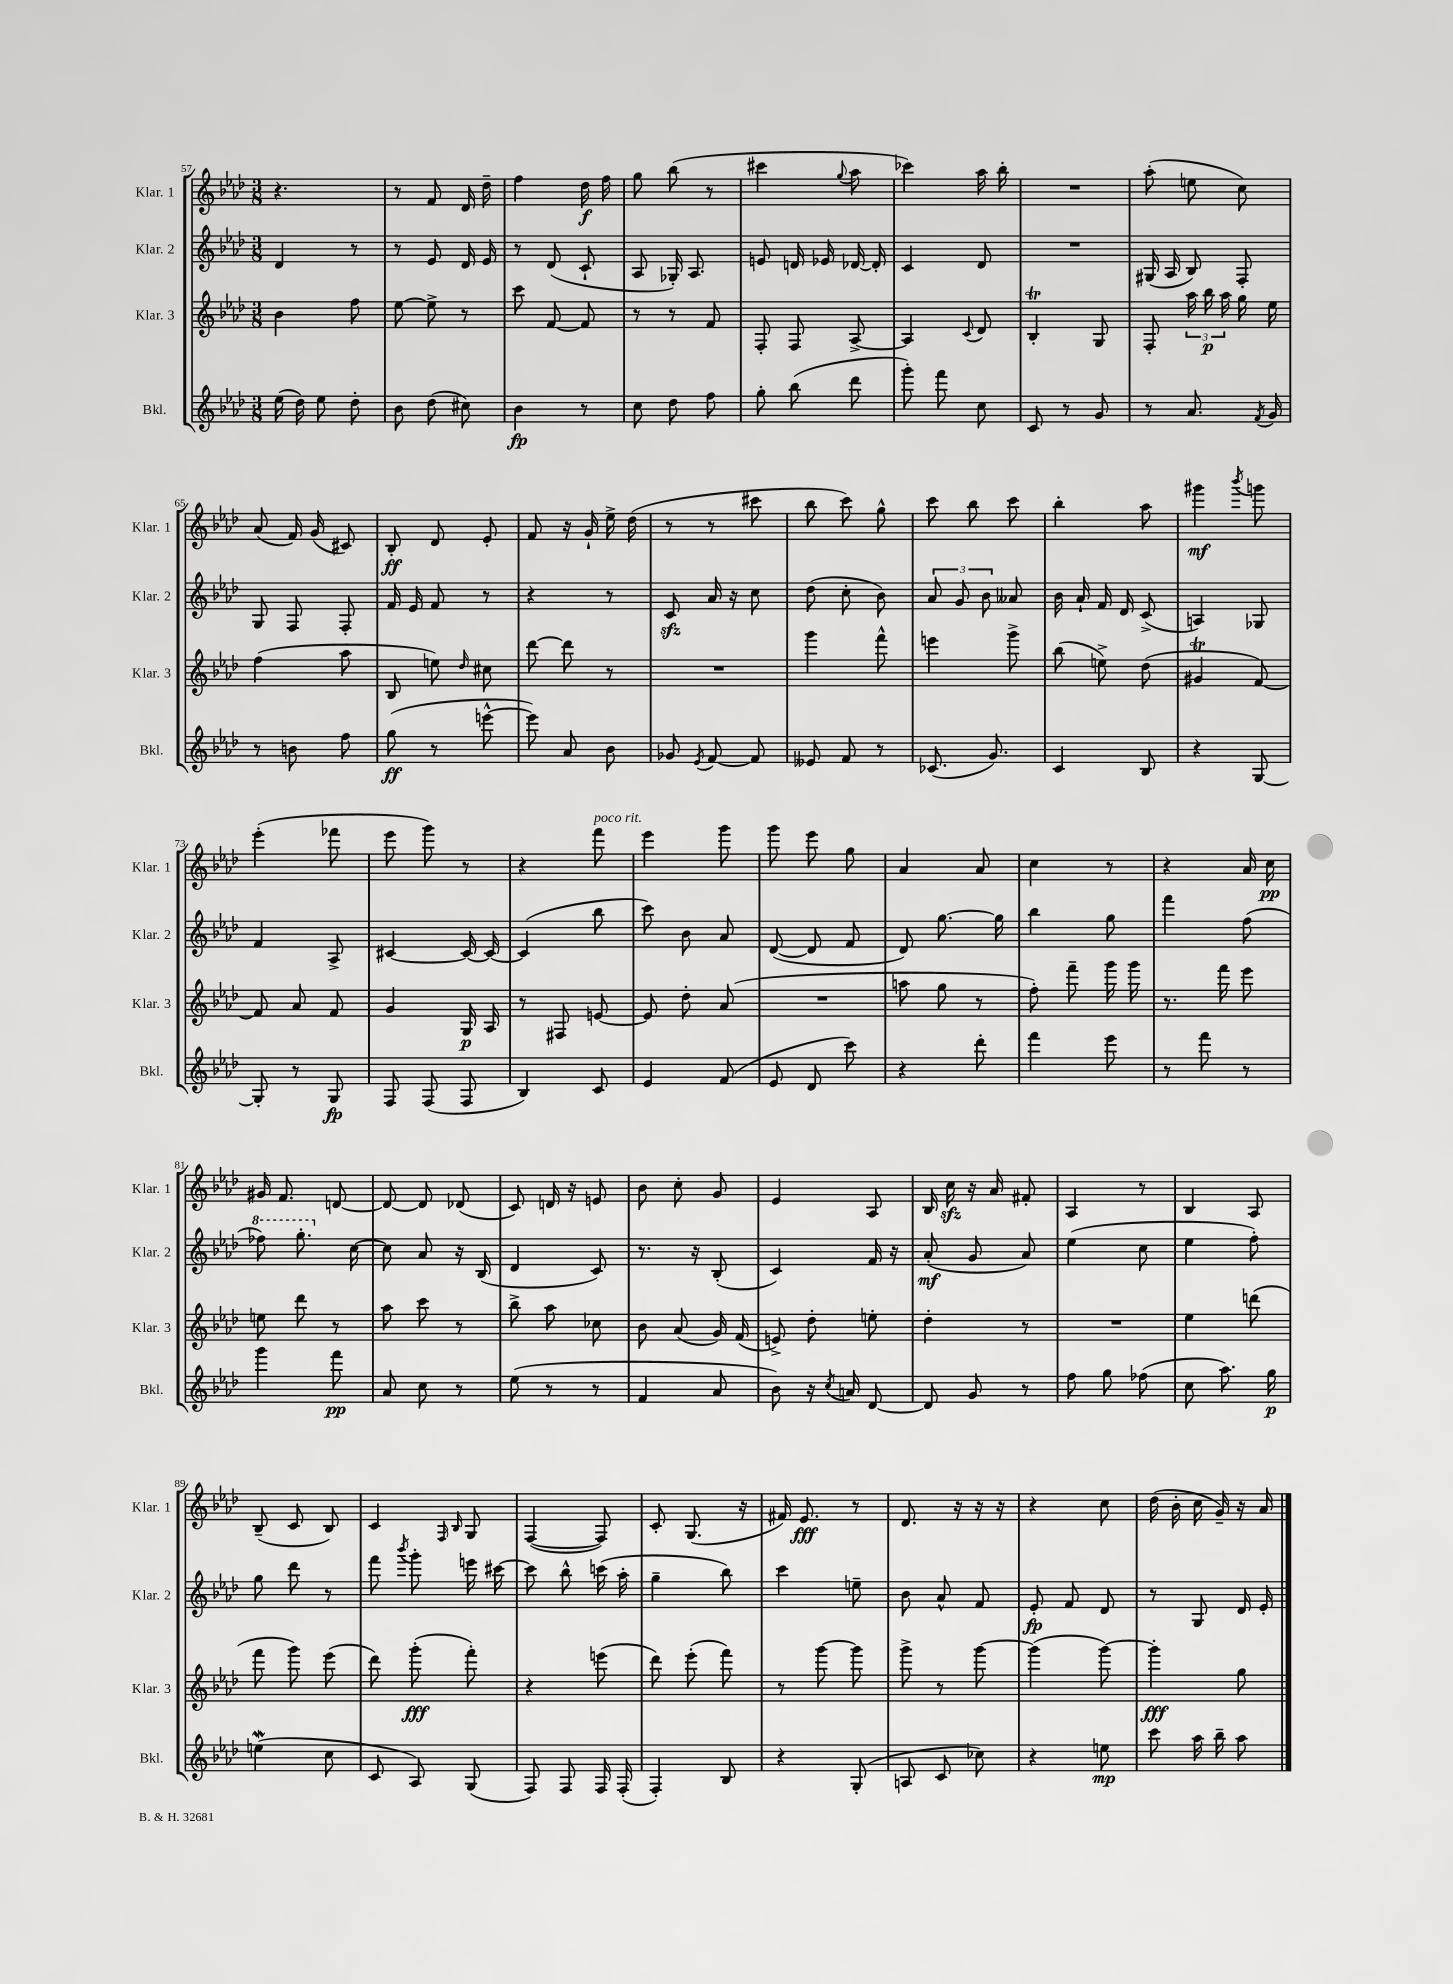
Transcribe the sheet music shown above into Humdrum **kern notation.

**kern	**dynam	**kern	**dynam	**kern	**dynam	**kern	**dynam
*part4	*part4	*part3	*part3	*part2	*part2	*part1	*part1
*staff4	*staff4	*staff3	*staff3	*staff2	*staff2	*staff1	*staff1
*I"Bkl.	*	*I"Klar. 3	*	*I"Klar. 2	*	*I"Klar. 1	*
*I'Bkl.	*	*I'Klar. 3	*	*I'Klar. 2	*	*I'Klar. 1	*
*clefG2	*	*clefG2	*	*clefG2	*	*clefG2	*
*k[b-e-a-d-]	*	*k[b-e-a-d-]	*	*k[b-e-a-d-]	*	*k[b-e-a-d-]	*
*M3/8	*	*M3/8	*	*M3/8	*	*M3/8	*
=57	=57	=57	=57	=57	=57	=57	=57
(16ee-\	.	4b-\	.	4d-/	.	4.r	.
16dd-\)	.	.	.	.	.	.	.
8ee-\	.	.	.	.	.	.	.
8dd-'\	.	8ff\	.	8r	.	.	.
=58	=58	=58	=58	=58	=58	=58	=58
8b-\	.	[8ee-\	.	8r	.	8r	.
(8dd-\	.	8ee-^\]	.	8e-/	.	8f/	.
8cc#X\)	.	8r	.	16d-/	.	16d-/	.
.	.	.	.	16e-/	.	16dd-~\	.
=59	=59	=59	=59	=59	=59	=59	=59
4b-\	fp	8ccc\	.	8r	.	4ff\	.
.	.	[8f/	.	(8d-/	.	.	.
8r	.	8f/]	.	8c`/	.	16dd-\	f
.	.	.	.	.	.	16ff\	.
=60	=60	=60	=60	=60	=60	=60	=60
8cc\	.	8r	.	8A-/	.	8gg\	.
8dd-\	.	8r	.	16G-X'/)	.	(8bb-\	.
.	.	.	.	8.A-/	.	.	.
8ff\	.	8f/	.	.	.	8r	.
=61	=61	=61	=61	=61	=61	=61	=61
8gg'\	.	8F'/	.	8en/	.	4ccc#X\	.
(8bb-\	.	8F/	.	16dn/	.	.	.
.	.	.	.	16e-X/	.	.	.
.	.	.	.	.	.	8qqgg/	.
8ddd-\	.	[8A-^/	.	[16d-X/	.	8aa-\	.
.	.	.	.	16d-'/]	.	.	.
=62	=62	=62	=62	=62	=62	=62	=62
8ggg'\)	.	4A-/]	.	4c/	.	4ccc-X\)	.
8fff\	.	.	.	.	.	.	.
.	.	8qqc/	.	.	.	.	.
8cc\	.	8d-/	.	8d-/	.	16aa-\	.
.	.	.	.	.	.	16bb-'\	.
=63	=63	=63	=63	=63	=63	=63	=63
8c/	.	4B-T'/	.	4.r	.	4.r	.
8r	.	.	.	.	.	.	.
8g/	.	8G/	.	.	.	.	.
=64	=64	=64	=64	=64	=64	=64	=64
8r	.	8F'/	.	(16G#X/	.	(8aa-'\	.
.	.	.	.	16A-/	.	.	.
8.a-/	.	24aa-\	.	8B-/)	.	8een\	.
.	.	24bb-\	p	.	.	.	.
.	.	24aa-\	.	.	.	.	.
.	.	16gg\	.	8F'/	.	8cc\)	.
8qf/	.	.	.	.	.	.	.
16g/	.	16ee-\	.	.	.	.	.
!!LO:LB:g=z
=65	=65	=65	=65	=65	=65	=65	=65
8r	.	(4ff\	.	8G/	.	(8a-/	.
8bn\	.	.	.	8F/	.	16f/)	.
.	.	.	.	.	.	(16g/	.
8ff\	.	8aa-\	.	8F'/	.	8c#X/)	.
=66	=66	=66	=66	=66	=66	=66	=66
(8gg\	ff	8B-/	.	16f/	.	8B-'/	ff
.	.	.	.	16e-/	.	.	.
8r	.	8een\)	.	8f/	.	8d-/	.
.	.	16qqdd-/	.	.	.	.	.
[8eeen^^\	.	8cc#X\	.	8r	.	8e-'/	.
=67	=67	=67	=67	=67	=67	=67	=67
8eee\])	.	[8ddd-\	.	4r	.	8f/	.
8a-/	.	8ddd-\]	.	.	.	16r	.
.	.	.	.	.	.	16g`/	.
8b-\	.	8r	.	8r	.	16ee-^\	.
.	.	.	.	.	.	(16dd-\	.
=68	=68	=68	=68	=68	=68	=68	=68
8g-X/	.	4.r	.	8czz/	.	8r	.
8qe-/	.	.	.	.	.	.	.
[8f/	.	.	.	16a-/	.	8r	.
.	.	.	.	16r	.	.	.
8f/]	.	.	.	8cc\	.	8ccc#X\	.
=69	=69	=69	=69	=69	=69	=69	=69
8e--X/	.	4ggg\	.	(8dd-\	.	8bb-\	.
8f/	.	.	.	8cc'\	.	8ccc\)	.
8r	.	8fff^^\	.	8b-\)	.	8gg^^\	.
=70	=70	=70	=70	=70	=70	=70	=70
(8.c-X/	.	4eeen\	.	12a-/	.	8ccc\	.
.	.	.	.	12g/	.	.	.
.	.	.	.	.	.	8bb-\	.
.	.	.	.	12b-\	.	.	.
8.g/)	.	.	.	.	.	.	.
.	.	8ggg^\	.	8a--X/	.	8ccc\	.
=71	=71	=71	=71	=71	=71	=71	=71
4c/	.	(8bb-\	.	16b-\	.	4bb-'\	.
.	.	.	.	16a-`/	.	.	.
.	.	8een^\)	.	16f/	.	.	.
.	.	.	.	16d-/	.	.	.
8B-/	.	(8dd-\	.	(8c^/	.	8aa-\	.
=72	=72	=72	=72	=72	=72	=72	=72
4r	.	4g#Xt/	.	4An/)	.	4ggg#X\	mf
.	.	.	.	.	.	8qbbb-/	.
[8G/	.	[8f/)	.	8G-X/	.	8gggn\	.
!!LO:LB:g=z
=73	=73	=73	=73	=73	=73	=73	=73
8G'/]	.	8f/]	.	4f/	.	(4eee-'\	.
8r	.	8a-/	.	.	.	.	.
8G/	fp	8f/	.	8A-^/	.	8fff-X\	.
=74	=74	=74	=74	=74	=74	=74	=74
8F/	.	4g/	.	[4c#X/	.	8eee-\	.
(8F/	.	.	.	.	.	8ggg\)	.
8F/	.	16G/	p	16c#/_	.	8r	.
.	.	16A-/	.	16c#/_	.	.	.
=75	=75	=75	=75	=75	=75	=75	=75
4B-/)	.	8r	.	(4c#/]	.	4r	.
.	.	8F#X/	.	.	.	.	.
!	!	!	!	!	!	!LO:TX:a:i:t=poco rit.	!
8c/	.	[8en/	.	8bb-\	.	8fff\	.
=76	=76	=76	=76	=76	=76	=76	=76
4e-/	.	8e/]	.	8ccc\)	.	4eee-\	.
.	.	8dd-'\	.	8b-\	.	.	.
(8f/	.	(8a-/	.	8a-/	.	8ggg\	.
=77	=77	=77	=77	=77	=77	=77	=77
8e-/	.	4.r	.	([8d-/	.	8ggg\	.
8d-/	.	.	.	8d-/]	.	8eee-\	.
8ccc\)	.	.	.	8f/	.	8gg\	.
=78	=78	=78	=78	=78	=78	=78	=78
4r	.	8aan\	.	8d-/)	.	4a-/	.
.	.	8gg\	.	[8.gg\	.	.	.
8ddd-'\	.	8r	.	.	.	8a-/	.
.	.	.	.	16gg\]	.	.	.
=79	=79	=79	=79	=79	=79	=79	=79
4fff\	.	8ff'\)	.	4bb-\	.	4cc\	.
.	.	8fff~\	.	.	.	.	.
8eee-\	.	16ggg\	.	8gg\	.	8r	.
.	.	16ggg\	.	.	.	.	.
=80	=80	=80	=80	=80	=80	=80	=80
8r	.	8.r	.	4fff\	.	4r	.
8fff\	.	.	.	.	.	.	.
.	.	16fff\	.	.	.	.	.
8r	.	8eee-\	.	(8ff\	.	16a-/	.
.	.	.	.	.	.	16cc\	pp
!!LO:LB:g=z
=81	=81	=81	=81	=81	=81	=81	=81
*	*	*	*	*8va	*	*	*
4ggg\	.	8een\	.	8fff-X\)	.	16g#X/	.
.	.	.	.	.	.	8.f/	.
.	.	8ddd-\	.	8.ggg'\	.	.	.
8fff\	pp	8r	.	.	.	[8dn/	.
*	*	*	*	*X8va	*	*	*
.	.	.	.	[16cc\	.	.	.
=82	=82	=82	=82	=82	=82	=82	=82
8a-/	.	8aa-\	.	8cc\]	.	8d/_	.
8cc\	.	8ccc\	.	8a-/	.	8d/]	.
8r	.	8r	.	16r	.	(8d-X/	.
.	.	.	.	(16B-/	.	.	.
=83	=83	=83	=83	=83	=83	=83	=83
(8ee-\	.	8bb-^\	.	4d-/	.	8c/)	.
8r	.	8aa-\	.	.	.	16dn/	.
.	.	.	.	.	.	16r	.
8r	.	8cc-X\	.	8c/)	.	8en/	.
=84	=84	=84	=84	=84	=84	=84	=84
4f/	.	8b-\	.	8.r	.	8b-\	.
.	.	(8a-/	.	.	.	8cc'\	.
.	.	.	.	16r	.	.	.
8a-/	.	16g/)	.	(8B-'/	.	8g/	.
.	.	(16f/	.	.	.	.	.
=85	=85	=85	=85	=85	=85	=85	=85
8b-\)	.	8en^/)	.	4c/)	.	4e-/	.
16r	.	8dd-'\	.	.	.	.	.
8qcc/	.	.	.	.	.	.	.
16an/	.	.	.	.	.	.	.
[8d-/	.	8een'\	.	16f/	.	8A-/	.
.	.	.	.	16r	.	.	.
=86	=86	=86	=86	=86	=86	=86	=86
8d-/]	.	4dd-'\	.	(8a-'/	mf	16B-/	.
.	.	.	.	.	.	16cczz\	.
8g/	.	.	.	8g/	.	16r	.
.	.	.	.	.	.	16a-/	.
8r	.	8r	.	8a-/)	.	8f#X'/	.
=87	=87	=87	=87	=87	=87	=87	=87
8ff\	.	4.r	.	(4ee-\	.	4A-/	.
8gg\	.	.	.	.	.	.	.
(8ff-X\	.	.	.	8cc\	.	8r	.
=88	=88	=88	=88	=88	=88	=88	=88
8cc\	.	4ee-\	.	4ee-\	.	4B-/	.
8.aa-\)	.	.	.	.	.	.	.
.	.	(8dddn\	.	8ff'\)	.	8A-/	.
16gg\	p	.	.	.	.	.	.
!!LO:LB:g=z
=89	=89	=89	=89	=89	=89	=89	=89
(4eenW\	.	8fff\	.	8gg\	.	(8B-~/	.
.	.	8ggg\)	.	8ddd-\	.	8c/	.
8cc\	.	(8eee-\	.	8r	.	8B-/)	.
=90	=90	=90	=90	=90	=90	=90	=90
8c/	.	8ddd-\)	.	8fff\	.	4c/	.
.	.	.	.	8qbbb-/	.	.	.
8A-/)	.	(8ggg'\	fff	8ggg'\	.	.	.
.	.	.	.	.	.	16qqF/	.
.	.	.	.	.	.	16qqB-/	.
(8G/	.	8fff'\)	.	16eeen\	.	8G/	.
.	.	.	.	[16ccc#X\	.	.	.
=91	=91	=91	=91	=91	=91	=91	=91
8F/)	.	4r	.	8ccc#\]	.	([4F/	.
8F/	.	.	.	8bb-^^\	.	.	.
16F/	.	(8eeen\	.	(16cccn\	.	8F/])	.
(16F'/	.	.	.	16aa-'\	.	.	.
=92	=92	=92	=92	=92	=92	=92	=92
4F'/)	.	8ddd-\)	.	4gg~\	.	8c'/	.
.	.	(8eee-'\	.	.	.	(8.G/	.
8B-/	.	8fff\)	.	8bb-\)	.	.	.
.	.	.	.	.	.	16r	.
=93	=93	=93	=93	=93	=93	=93	=93
4r	.	8r	.	4ccc\	.	16f#X/)	.
.	.	.	.	.	.	8.e-/	fff
.	.	[8ggg\	.	.	.	.	.
(8G'/	.	8ggg\]	.	8een~\	.	8r	.
=94	=94	=94	=94	=94	=94	=94	=94
8An/	.	8ggg^\	.	8b-\	.	8.d-/	.
8c/	.	8r	.	8a-^^/	.	.	.
.	.	.	.	.	.	16r	.
8cc-X\)	.	[8ggg\	.	8f/	.	16r	.
.	.	.	.	.	.	16r	.
=95	=95	=95	=95	=95	=95	=95	=95
4r	.	(4ggg\]	.	8e-'/	fp	4r	.
.	.	.	.	8f/	.	.	.
8een\	mp	[8ggg\)	.	8d-/	.	8cc\	.
=96	=96	=96	=96	=96	=96	=96	=96
8ccc\	.	4ggg'\]	fff	8r	.	(16dd-\	.
.	.	.	.	.	.	16b-'\	.
16aa-\	.	.	.	8G/	.	16cc\	.
16bb-~\	.	.	.	.	.	16g~/)	.
8aa-\	.	8gg\	.	16d-/	.	16r	.
.	.	.	.	16e-'/	.	16a-/	.
==	==	==	==	==	==	==	==
*-	*-	*-	*-	*-	*-	*-	*-
